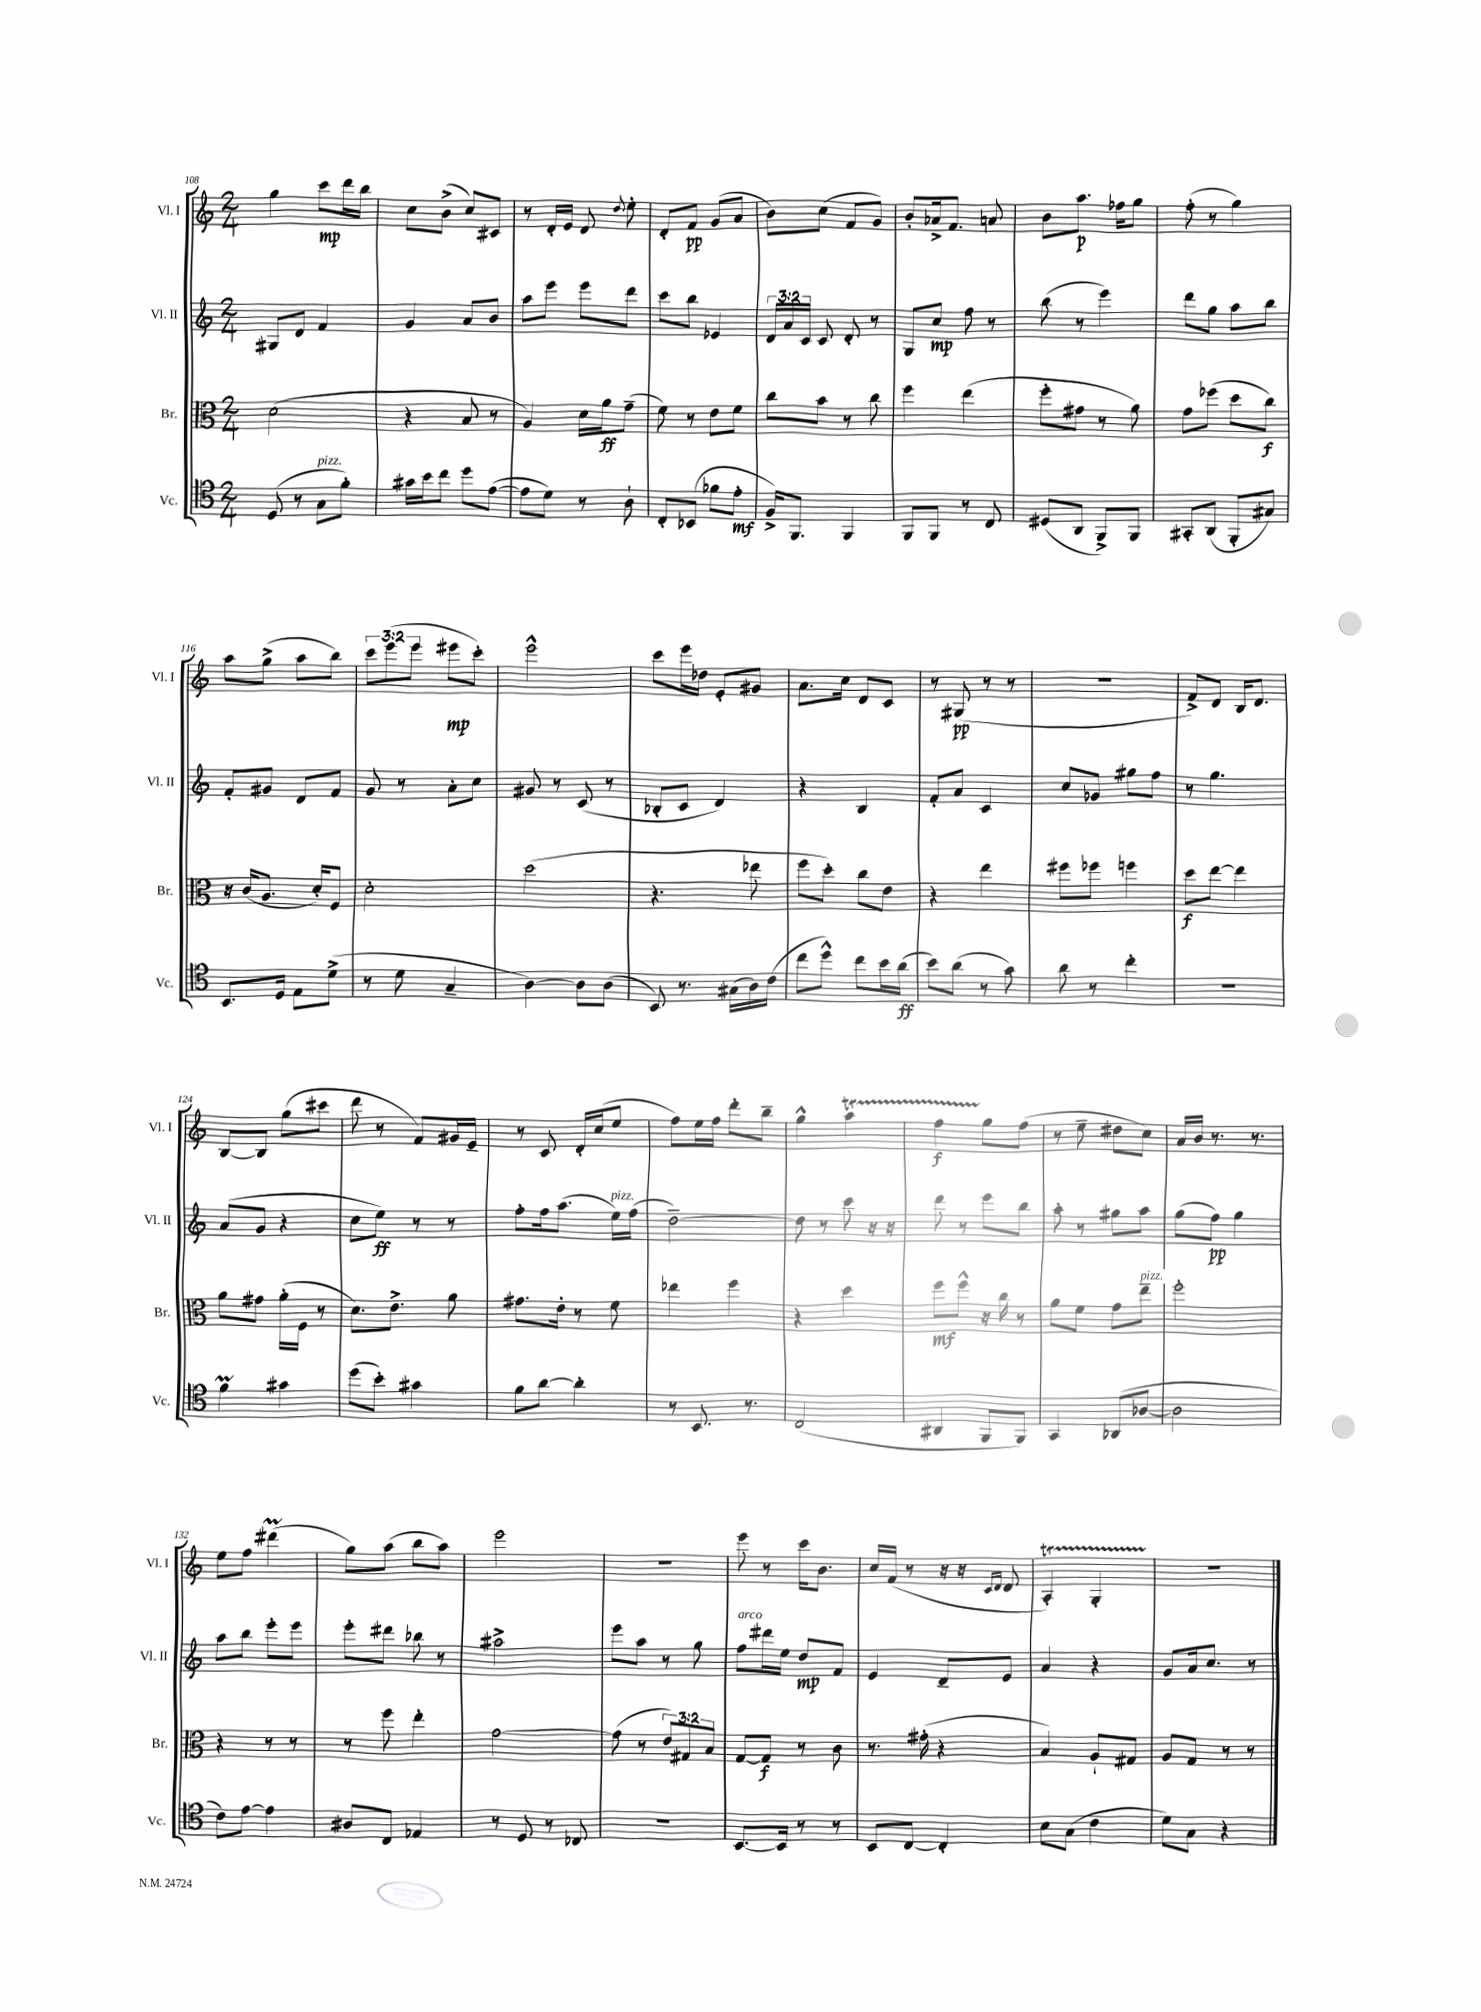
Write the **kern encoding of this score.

**kern	**kern	**kern	**kern
*staff4	*staff3	*staff2	*staff1
*clefC4	*clefC3	*clefG2	*clefG2
*k[]	*k[]	*k[]	*k[]
*M2/4	*M2/4	*M2/4	*M2/4
(8D	(2d	8G#	4gg
8r	.	8d	.
8G	.	4f	8ccc
8f')	.	.	16ddd
.	.	.	16bb
=	=	=	=
16g#	4r	4g	8cc
16b	.	.	.
8cc	.	.	(8b^
8dd	8B	8a	8cc)
([8e	8r	8b	8c#
=	=	=	=
8e]	4A)	8aa	8r
8d)	.	8eee	16d'
.	.	.	16e
8r	16d	8eee	8d
.	16a	.	.
.	.	.	8qqdd
8A`	(8g~	8ddd	8ee'
=	=	=	=
8C'	8f)	8ccc	8d'
(8BB-	8r	8bb	8f
8f-	8e	4e-	(8g
8e'	8f	.	8a
=	=	=	=
16F^)	8cc	24d	8b)
.	.	24a	.
8.FF	.	.	.
.	.	24c	.
.	8b	8c	(8cc
4FF	8r	8d'	8f
.	8cc	8r	8g)
=	=	=	=
8FF	4ff	8G	8b'
8FF	.	8cc	16a-^
.	.	.	8.f
8r	(4ee	8ff	.
8C	.	8r	8a
=	=	=	=
(8D#	8ff'	(8bb	8b
8AA	8g#	8r	8.aa
8FF^)	8r	4eee)	.
.	.	.	16ff-
8FF	8a)	.	8gg
=	=	=	=
8GG#'	8g	8ddd	(8ff'
(8AA	(8ff-	8gg	8r
8FF'	8dd	8aa	4gg)
8G#)	8cc)	8bb	.
=	=	=	=
8.BB	16r	8f'	8aa
.	(16c	.	.
.	8.A	8g#	(8gg^
16D	.	.	.
8E	.	8d	8aa
.	16d')	.	.
(8d^	8F	8f	8bb)
=	=	=	=
8r	2d'	8g	12ccc
.	.	.	(12eee
8d	.	8r	.
.	.	.	12eee
4G~	.	8a'	8eee#
.	.	8cc	8ccc')
=	=	=	=
[4A)	(2dd	8g#	2eee^^
.	.	8r	.
8A]	.	(8c	.
(8A	.	8r	.
=	=	=	=
8BB)	4.r	8B-'	8ccc
8.r	.	8c	16eee
.	.	.	16dd-
.	.	4d)	8e'
(16G#	.	.	.
16A)	8ee-	.	8g#
(16c	.	.	.
=	=	=	=
8cc	8ff	4r	8.a
8dd^^)	8dd')	.	.
.	.	.	16cc
8cc	8cc	4B	8d
16b	8e	.	8c
(16a	.	.	.
=	=	=	=
8b)	4r	8f'	8r
(8a	.	8a	(8G#
8r	4ee	4c	8r
8g)	.	.	8r
=	=	=	=
8a	8ff#	8cc	2r
8r	8ff-	8g-	.
4cc'	4ff	8gg#	.
.	.	8ff	.
=	=	=	=
2r	8dd	8r	8f^)
.	[8ee	4.gg	8d
.	4ee]	.	16B
.	.	.	8.d
=	=	=	=
4f	8a	(8a	[8B
.	8g#	8g	8B]
4g#	(16a'	4r	(8gg
.	16F	.	.
.	8r	.	8ccc#
=	=	=	=
(8dd	8.d)	8cc	8ddd
8b')	.	8ee)	8r
.	8.e^	.	.
4g#	.	8r	8f)
.	8a	8r	16g#
.	.	.	16e~
=	=	=	=
8f	8.g#	8ff'	8r
[8a	.	16ff	8c
.	16e'	(8.aa	.
4a']	8r	.	16d'
.	.	.	(16cc
.	8f	16ee)	8ee
.	.	(16ff	.
=	=	=	=
8r	4ee-	[2dd~)	8ff)
8.BB	.	.	16ee
.	.	.	16ff
.	4ff	.	8ddd'
8.r	.	.	.
.	.	.	8bb~
=	=	=	=
(2C	4r	8dd]	4gg^^
.	.	8r	.
.	4dd	8ccc	4aa
.	.	16r	.
.	.	16r	.
=	=	=	=
4AA#	8ff	8ddd	4ff
.	8ff^^	8r	.
8FF	16r	8eee	8gg
.	16cc	.	.
8FF)	8r	8bb	(8ff
=	=	=	=
4GG	8a	8aa'	8r
.	8f	8r	8ee~
(8AA-	8g	8gg#	8dd#
[8A-	8ee~	8aa	8cc)
=	=	=	=
2A-]	2ff'	(8gg	16a
.	.	.	16b
.	.	8ff)	8.r
.	.	4gg	.
.	.	.	8.r
=	=	=	=
8c)	4r	8aa	8ee
[8e	.	8bb	8ff
4e]	8r	8eee'	(4ddd#
.	8r	8eee	.
=	=	=	=
8A#	8r	8eee'	8gg)
8C	8ff	8ddd#	(8aa
4E-	4ee'	8bb-	8bb
.	.	8r	8aa)
=	=	=	=
8r	[2g	2aa#^	2eee
8D	.	.	.
8r	.	.	.
8C-	.	.	.
=	=	=	=
2r	(8g]	8eee	2r
.	8r	8aa	.
.	12e)	8r	.
.	12G#	.	.
.	.	8gg	.
.	12B	.	.
=	=	=	=
[8.BB	[8G	8ff	8eee
.	8G]	16ddd#	8r
16BB]	.	16ee	.
8r	8r	8dd	16ccc
.	.	.	8.b
8r	8c	8f	.
=	=	=	=
8BB	8.r	4e	16cc
.	.	.	(16f
[8C	.	.	8r
.	(16g#'	.	.
4C']	4r	8d~	16r
.	.	.	16r
.	.	.	16qqc
.	.	.	16qqd
.	.	8e	8d
=	=	=	=
8B	4B)	4a	4A')
(8G	.	.	.
4c	8A`	4r	4G'
.	8G#	.	.
=	=	=	=
8d)	8A	8g	2r
8G	8G	16a	.
.	.	8.cc	.
4r	8r	.	.
.	8r	8r	.
==	==	==	==
*-	*-	*-	*-
